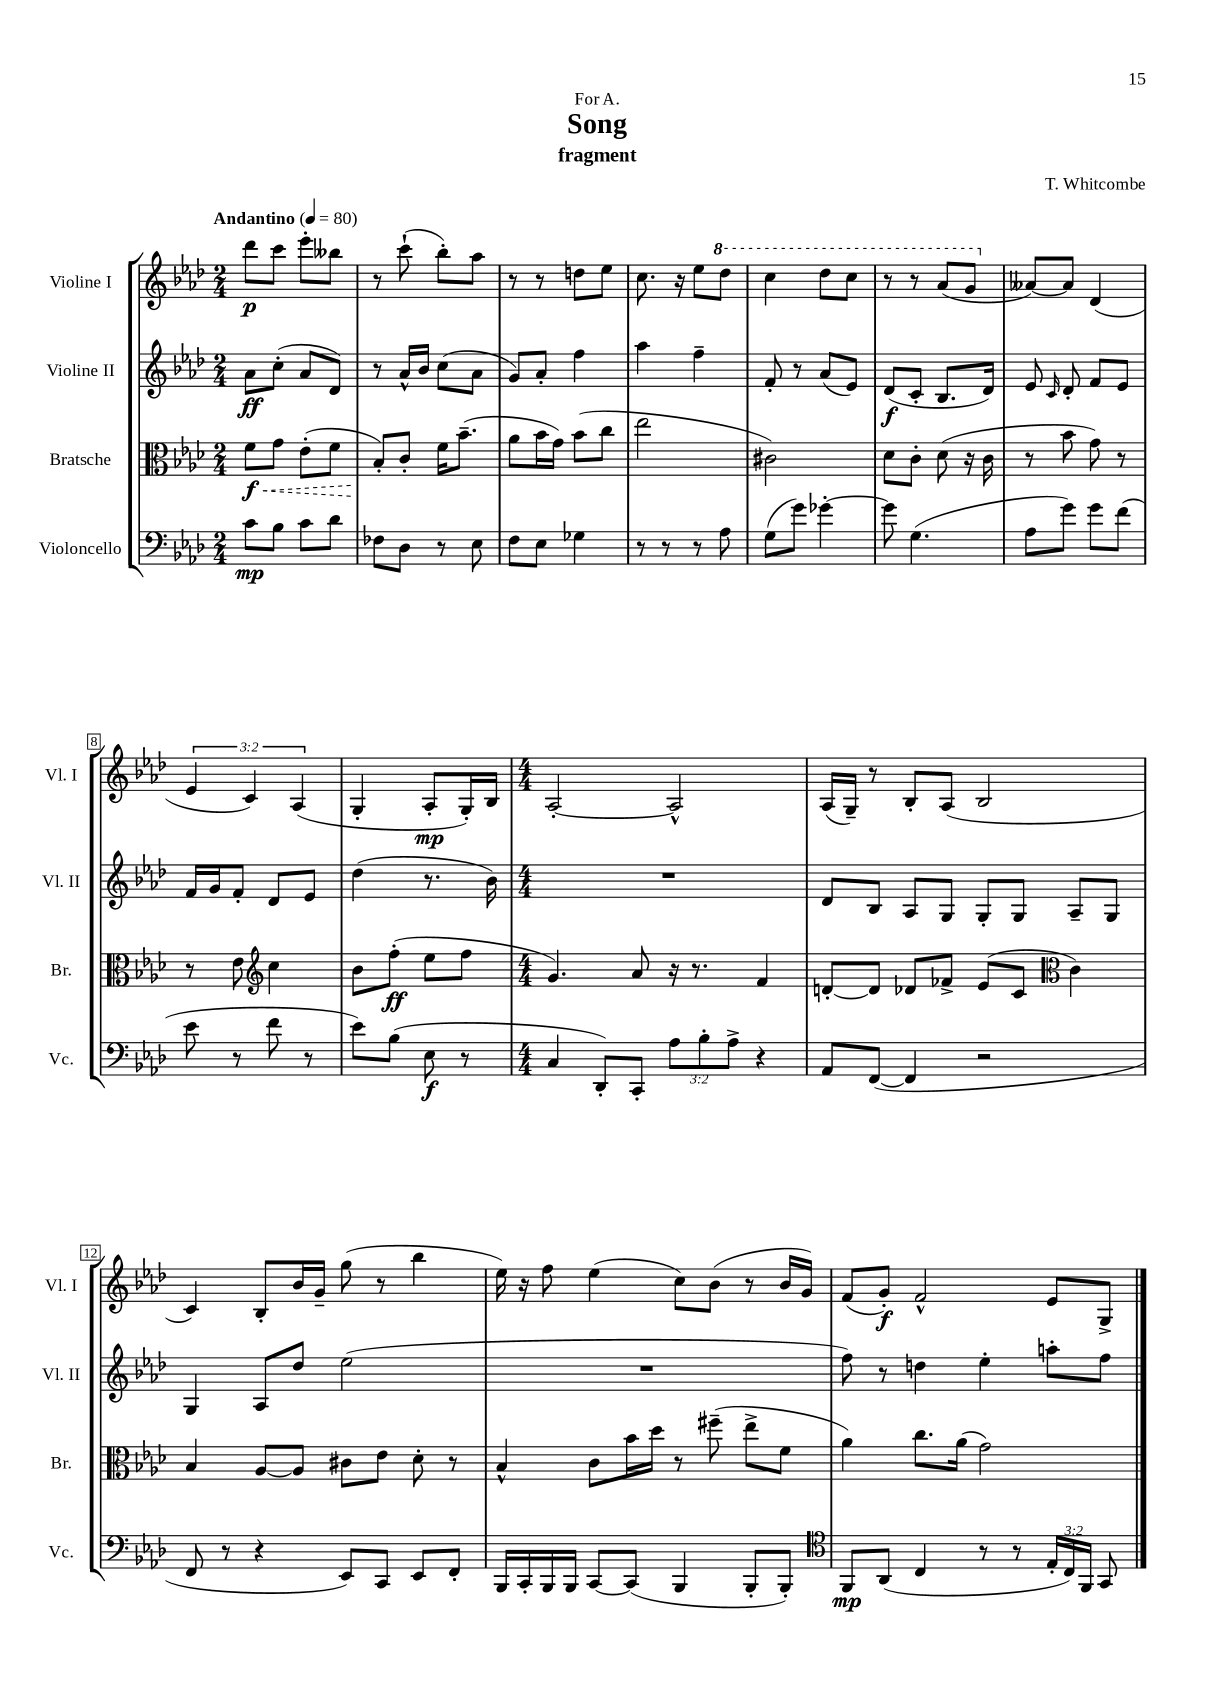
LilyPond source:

\header { title = "Song" composer = "T. Whitcombe" subtitle = "fragment" dedication = "For A." }
<<
\new StaffGroup <<
\new Staff = "s0" \with { instrumentName = "Violine I" shortInstrumentName = "Vl. I" } {
    \clef treble \key aes \major \numericTimeSignature \time 2/4 \override Staff.TupletNumber.text = #tuplet-number::calc-fraction-text \tempo "Andantino" 4 = 80
    \autoBeamOff des'''8[\p c'''8] ees'''8[-. beses''8] |
    r8 c'''8-!( bes''8[-.) aes''8] |
    r8 r8 d''8[ ees''8] |
    c''8. r16 ees''8[ \ottava #1 des'''8] |
    c'''4 des'''8[ c'''8] |
    r8 r8 aes''8[( g''8] \ottava #0 |
    aeses'8[~) aeses'8] des'4( |
    \tuplet 3/2 { ees'4 c'4) aes4( } |
    g4-. aes8[-.\mp g16-.) bes16] |
    \numericTimeSignature \time 4/4 aes2~-. aes2-^ |
    aes16[( g16]--) r8 bes8[-. aes8]( bes2 |
    c'4) bes8[-. bes'16 g'16]-- g''8( r8 bes''4 |
    ees''16) r16 f''8 ees''4( c''8[) bes'8]( r8 bes'16[ g'16]) |
    f'8[( g'8]-.\f) f'2-^ ees'8[ g8]-> \bar "|." |
}
\new Staff = "s1" \with { instrumentName = "Violine II" shortInstrumentName = "Vl. II" } {
    \clef treble \key aes \major \numericTimeSignature \time 2/4
    \autoBeamOff aes'8[\ff c''8]-.( aes'8[ des'8]) |
    r8 aes'16[-^ bes'16] c''8[( aes'8] |
    g'8[) aes'8]-. f''4 |
    aes''4 f''4-- |
    f'8-. r8 aes'8[( ees'8]) |
    des'8[\f( c'8]-. bes8.[ des'16]) |
    ees'8 \grace { c'16 } des'8-. f'8[ ees'8] |
    f'16[ g'16 f'8]-. des'8[ ees'8] |
    des''4( r8. bes'16) |
    \numericTimeSignature \time 4/4 R1 |
    des'8[ bes8] aes8[ g8] g8[-. g8] aes8[-- g8] |
    g4 aes8[ des''8] ees''2( |
    R1 |
    f''8) r8 d''4 ees''4-. a''8[-. f''8] \bar "|." |
}
\new Staff = "s2" \with { instrumentName = "Bratsche" shortInstrumentName = "Br." } {
    \clef alto \key aes \major \numericTimeSignature \time 2/4
    \autoBeamOff \once \override Hairpin.style = #'dashed-line f'8[\f\< g'8] ees'8[-.( f'8] |
    bes8[-.\!) c'8]-. f'16[ bes'8.]--( |
    aes'8[ bes'16 g'16]) bes'8[( c''8] |
    ees''2 |
    cis'2) |
    des'8[ c'8]-. des'8( r16 c'16 |
    r8 bes'8 g'8) r8 |
    r8 ees'8 \clef treble c''4 |
    bes'8[ f''8]-.\ff( ees''8[ f''8] |
    \numericTimeSignature \time 4/4 g'4.) aes'8 r16 r8. f'4 |
    d'8[~-. d'8] des'8[ fes'8]-> ees'8[( c'8] \clef alto c'4) |
    bes4 aes8[~ aes8] cis'8[ ees'8] des'8-. r8 |
    bes4-^ c'8[ bes'16 des''16] r8 fis''8--( ees''8[-> f'8] |
    aes'4) c''8.[ aes'16]( g'2) \bar "|." |
}
\new Staff = "s3" \with { instrumentName = "Violoncello" shortInstrumentName = "Vc." } {
    \clef bass \key aes \major \numericTimeSignature \time 2/4 \override Staff.TupletNumber.text = #tuplet-number::calc-fraction-text
    \autoBeamOff c'8[\mp bes8] c'8[ des'8] |
    fes8[ des8] r8 ees8 |
    f8[ ees8] ges4 |
    r8 r8 r8 aes8 |
    g8[( g'8]) ges'4~-. |
    ges'8 g4.( |
    aes8[ g'8]) g'8[ f'8]( |
    ees'8 r8 f'8 r8 |
    ees'8[) bes8]( ees8\f r8 |
    \numericTimeSignature \time 4/4 c4 des,8[-.) c,8]-. \tuplet 3/2 { aes8[ bes8-. aes8]-> } r4 |
    aes,8[ f,8]~( f,4 r2 |
    f,8 r8 r4 ees,8[) c,8] ees,8[ f,8]-. |
    bes,,16[ c,16-. bes,,16 bes,,16] c,8[~ c,8]( bes,,4 bes,,8[-. bes,,8]-.) |
    \clef tenor f,8[\mp aes,8]( c4 r8 r8 \tuplet 3/2 { ees16[-. c16) f,16] } g,8 \bar "|." |
}
>>
>>
\layout { \context { \Score \override BarNumber.stencil = #(make-stencil-boxer 0.1 0.3 ly:text-interface::print) } }
